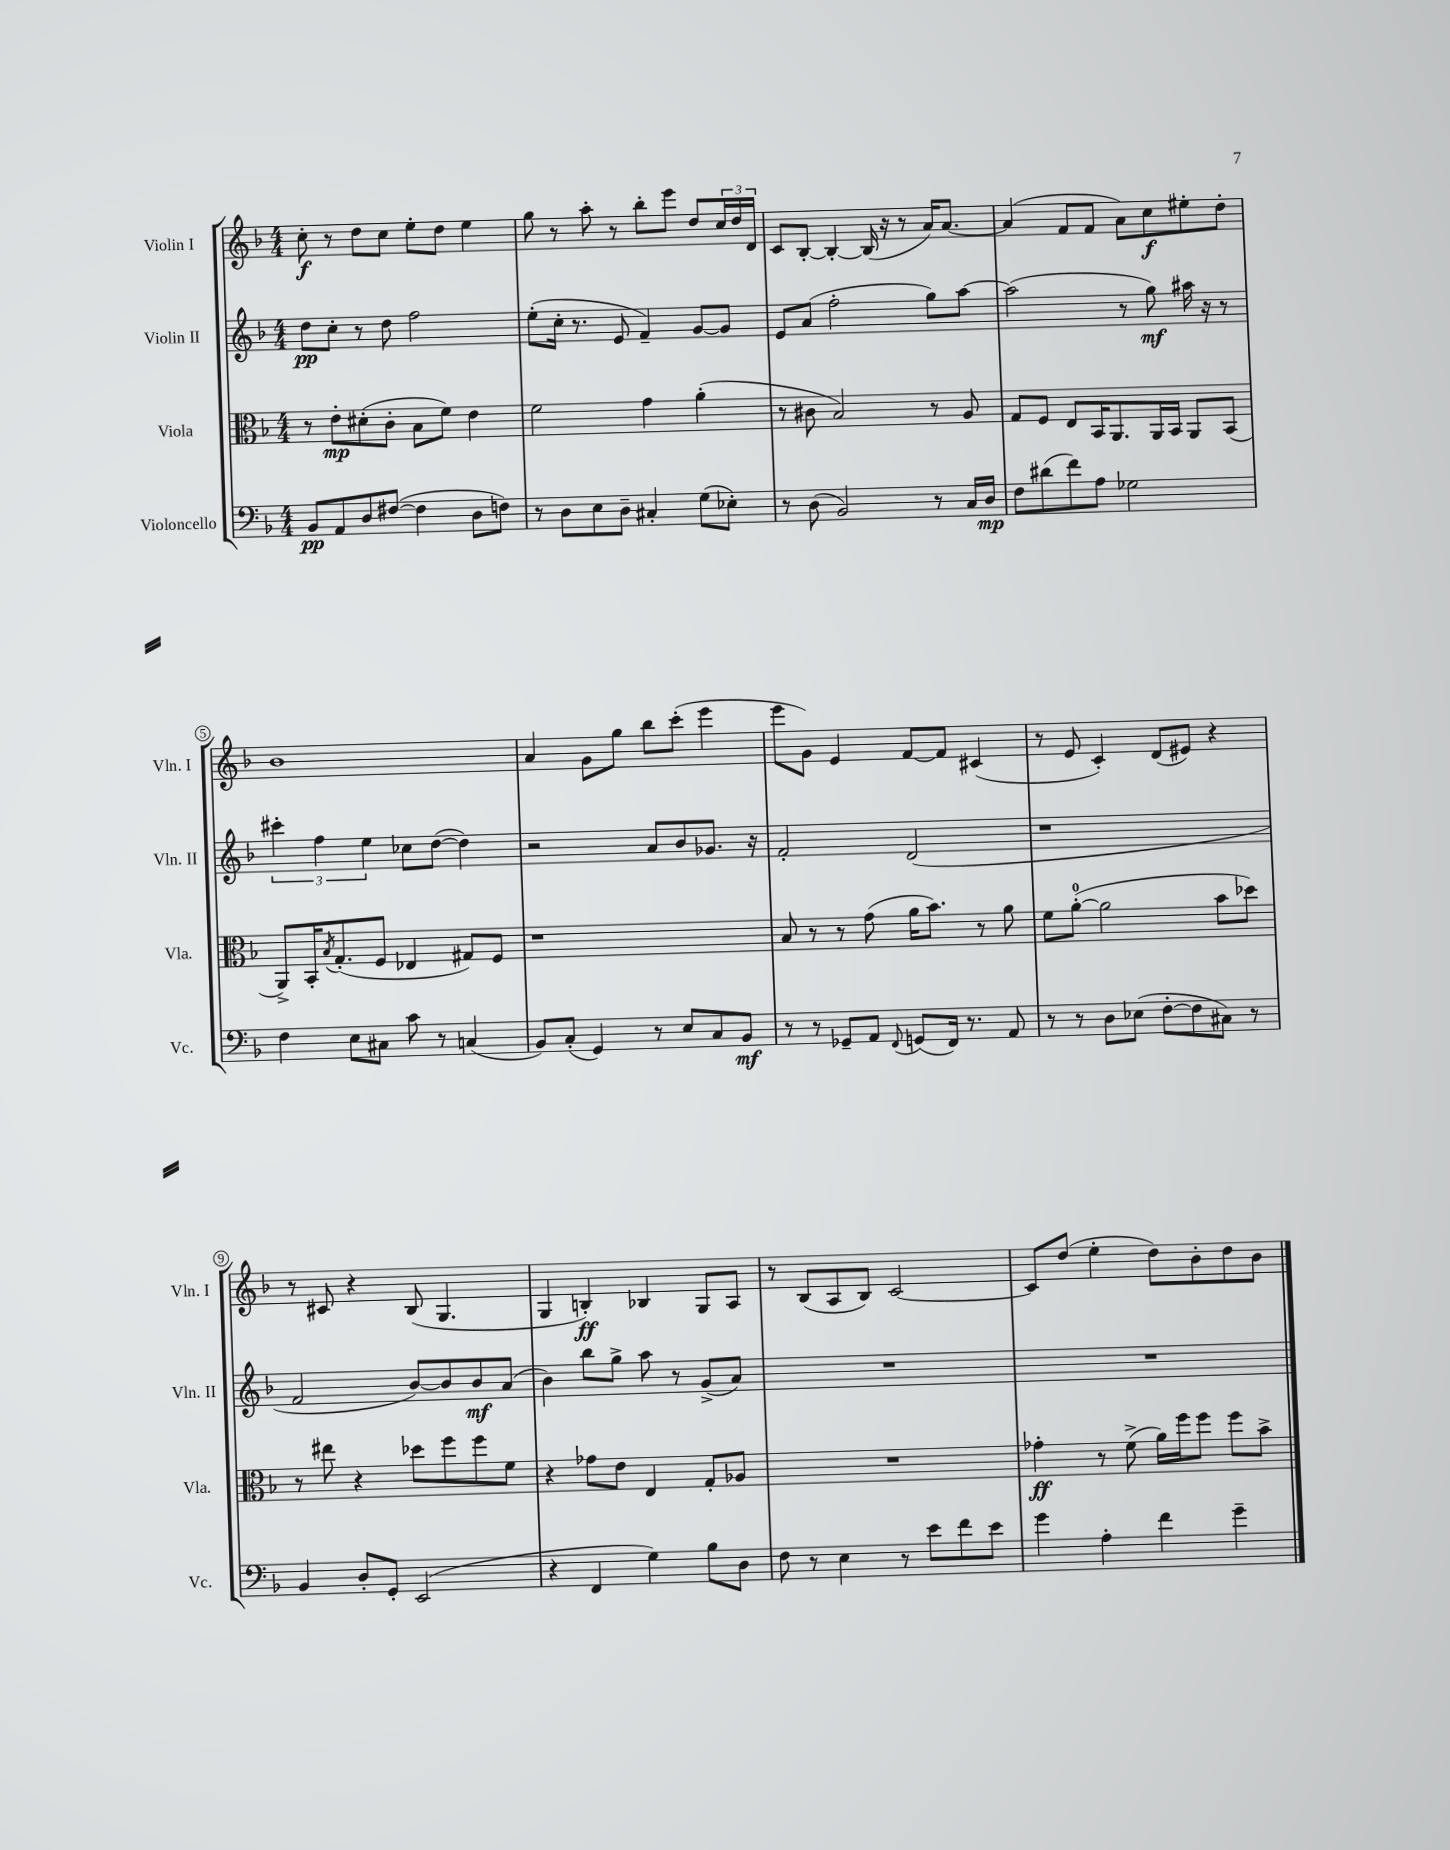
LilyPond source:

<<
\new StaffGroup <<
\new Staff = "s0" \with { instrumentName = "Violin I" shortInstrumentName = "Vln. I" } {
    \clef treble \key f \major \numericTimeSignature \time 4/4
    c''8-.\f r8 d''8 c''8 e''8-. d''8 e''4 |
    g''8 r8 a''8-. r8 bes''8-. e'''8 d''8 \tuplet 3/2 { c''16 d''16 d'16 } |
    c'8 bes8~-. bes4~-. bes16( r16 r8 a'16) a'8.~ |
    a'4( f'8 f'8 a'8) c''8\f eis''8-. d''8-. |
    bes'1 |
    a'4 g'8 g''8 bes''8 c'''8-.( e'''4 |
    e'''8 g'8) e'4 f'8~ f'8 cis'4( |
    r8 e'8 c'4-.) d'8( eis'8) r4 |
    r8 cis'8 r4 bes8( g4. |
    g4 b4-.\ff) bes4 g8 a8 |
    r8 bes8( a8 bes8) c'2~ |
    c'8 d''8( e''4-. d''8) bes'8-. d''8 bes'8 \bar "|." |
}
\new Staff = "s1" \with { instrumentName = "Violin II" shortInstrumentName = "Vln. II" } {
    \clef treble \key f \major \numericTimeSignature \time 4/4
    d''8\pp c''8-. r8 d''8 f''2 |
    e''8-.( c''16-. r8. e'8 f'4--) g'8~ g'8 |
    e'8 a'8( f''2-. g''8) a''8~ |
    a''2( r8 g''8\mf) ais''16 r16 r8 |
    \tuplet 3/2 { cis'''4-. f''4 e''4 } ces''8 d''8~( d''4) |
    r2 a'8 bes'8 ges'8. r16 |
    f'2-. d'2( |
    r1 |
    f'2 bes'8~) bes'8 bes'8\mf a'8( |
    bes'4) bes''8 g''8-> a''8 r8 g'8->( a'8) |
    R1 |
    R1 \bar "|." |
}
\new Staff = "s2" \with { instrumentName = "Viola" shortInstrumentName = "Vla." } {
    \clef alto \key f \major \numericTimeSignature \time 4/4
    r8 e'8-.\mp dis'8-.( c'8-. bes8 f'8) e'4 |
    f'2 g'4 a'4-.( |
    r8 cis'8 bes2) r8 a8 |
    g8 f8 e8 bes,16 a,8. a,16 bes,16 a,8 bes,8( |
    a,8->) bes,16-. \acciaccatura { bes8 } g8.-.( f8 ees4 gis8) f8 |
    r1 |
    bes8 r8 r8 g'8( a'16 bes'8.) r8 a'8 |
    f'8 a'8-0~-.( a'2 bes'8 des''8) |
    r8 eis''8 r4 des''8 f''8 f''8 f'8 |
    r4 ges'8 e'8 e4 g8-. aes8 |
    R1 |
    ges'4-.\ff r8 f'8->( a'16) f''16 f''8 f''8 bes'8-> \bar "|." |
}
\new Staff = "s3" \with { instrumentName = "Violoncello" shortInstrumentName = "Vc." } {
    \clef bass \key f \major \numericTimeSignature \time 4/4
    bes,8\pp a,8 d8 fis8~( fis4 d8 f8) |
    r8 d8 e8 d8-- cis4-. g8( ees8-.) |
    r8 d8( bes,2) r8 c16 d16\mp |
    f8 dis'8( f'8) a8 ges2 |
    f4 e8 cis8 c'8 r8 c4( |
    bes,8) c8-.( g,4) r8 e8 c8 bes,8\mf |
    r8 r8 ges,8-- a,8 \appoggiatura { f,8 } g,8( f,16) r8. a,8 |
    r8 r8 d8 ees8( f8~-. f8 cis8) r8 |
    bes,4 d8-. g,8-. e,2( |
    r4 f,4 g4) bes8 d8 |
    f8 r8 e4 r8 e'8 f'8 e'8 |
    g'4 a4-. f'4 g'4-- \bar "|." |
}
>>
>>
\layout { \context { \Score \override BarNumber.stencil = #(make-stencil-circler 0.1 0.3 ly:text-interface::print) } }
